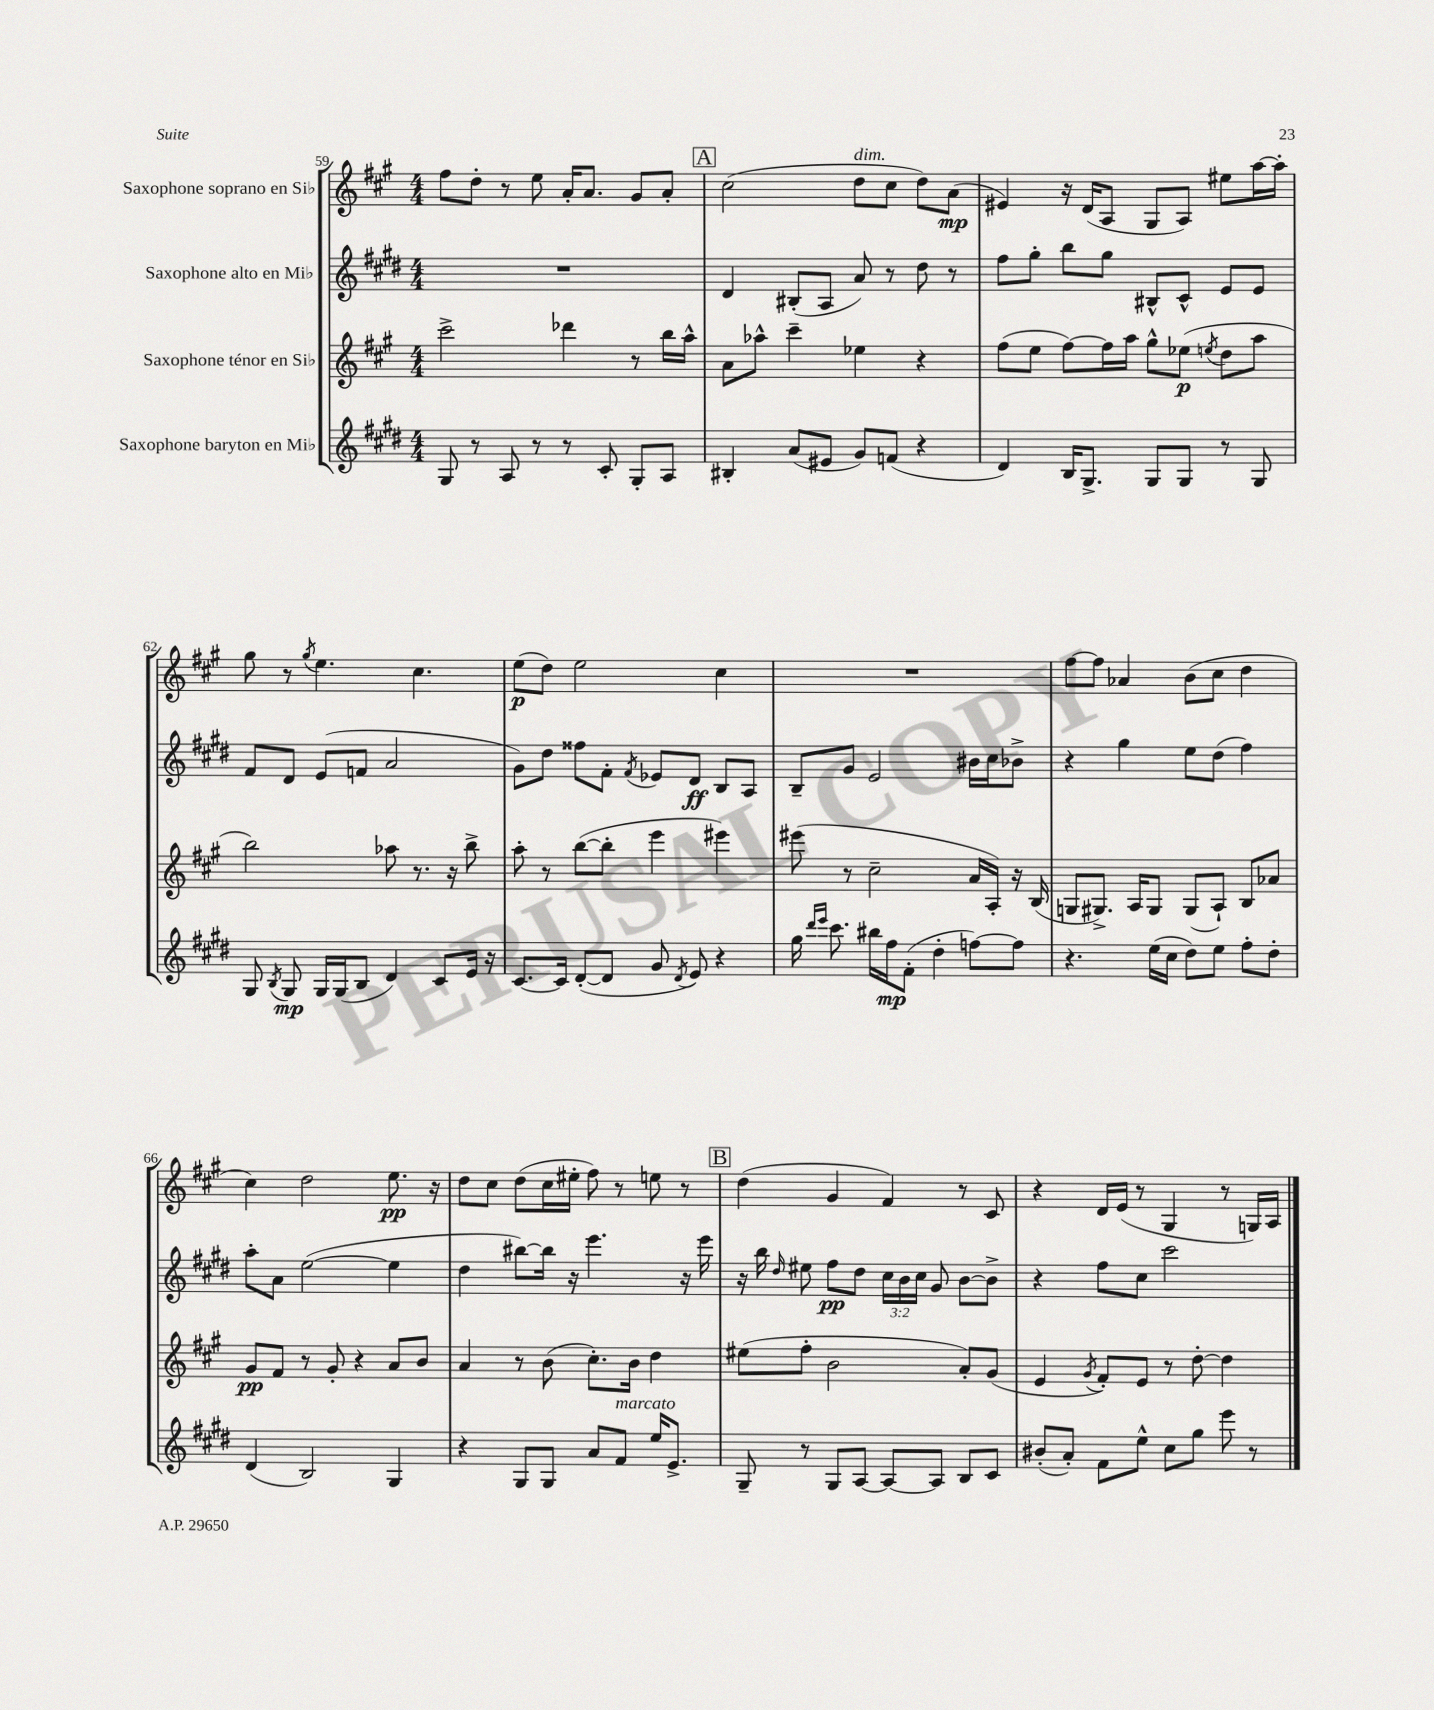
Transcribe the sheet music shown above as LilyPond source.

<<
\new StaffGroup <<
\new Staff = "s0" \with { instrumentName = "Saxophone soprano en Sib" } {
    \clef treble \key a \major \numericTimeSignature \time 4/4
    \autoBeamOff fis''8[ d''8]-. r8 e''8 a'16[-. a'8.] gis'8[ a'8]-. |
    \mark \markup { \box "A" } cis''2( d''8[^\markup { \italic "dim." } cis''8] d''8[) a'8]\mp( |
    eis'4) r16 d'16[( a8] gis8[ a8]) eis''8[ a''16~ a''16]-. |
    gis''8 r8 \acciaccatura { gis''8 } e''4. cis''4. |
    e''8[\p( d''8]) e''2 cis''4 |
    R1 |
    fis''8[~ fis''8] aes'4 b'8[( cis''8] d''4 |
    cis''4) d''2 e''8.\pp r16 |
    d''8[ cis''8] d''8[( cis''16 eis''16]-. fis''8) r8 e''8 r8 |
    \mark \markup { \box "B" } d''4( gis'4 fis'4) r8 cis'8 |
    r4 d'16[ e'16]( r8 gis4 r8 g16[) a16] \bar "|." |
}
\new Staff = "s1" \with { instrumentName = "Saxophone alto en Mib" } {
    \clef treble \key e \major \numericTimeSignature \time 4/4 \override Staff.TupletNumber.text = #tuplet-number::calc-fraction-text
    \autoBeamOff R1 |
    \mark \markup { \box "A" } dis'4 bis8[-.( a8] a'8) r8 dis''8 r8 |
    fis''8[ gis''8]-. b''8[ gis''8] bis8[-^ cis'8]-^ e'8[ e'8] |
    fis'8[ dis'8] e'8[( f'8] a'2 |
    gis'8[) dis''8] fisis''8[ fis'8]-. \acciaccatura { fis'8 } ees'8[ dis'8]\ff b8[ a8] |
    b8[-- gis'8] e'2 bis'16[ cis''16 bes'8]-> |
    r4 gis''4 e''8[ dis''8]( fis''4) |
    a''8[-. a'8] e''2~( e''4 |
    dis''4 bis''8[~) bis''16] r16 e'''4. r16 e'''16 |
    \mark \markup { \box "B" } r16 b''16 \grace { dis''16 } eis''8 fis''8[\pp dis''8] \tuplet 3/2 { cis''16[ b'16 cis''16] } gis'8 b'8[~ b'8]-> |
    r4 fis''8[ cis''8] cis'''2 \bar "|." |
}
\new Staff = "s2" \with { instrumentName = "Saxophone ténor en Sib" } {
    \clef treble \key a \major \numericTimeSignature \time 4/4
    \autoBeamOff cis'''2-> des'''4 r8 b''16[ a''16]-^ |
    \mark \markup { \box "A" } a'8[ aes''8]-^ cis'''4-- ees''4 r4 |
    fis''8[( e''8] fis''8[~) fis''16 a''16] gis''8[-^ ees''8]\p( \acciaccatura { e''8 } d''8[ a''8] |
    b''2) aes''8 r8. r16 b''8-> |
    a''8-. r8 b''8[~( b''8]-. e'''4 eis'''4) |
    eis'''8( r8 cis''2-- a'16[ a16]-.) r16 b16( |
    g8[ gis8.]->) a16[ gis8] gis8[( a8]-!) b8[ aes'8] |
    gis'8[\pp fis'8] r8 gis'8-. r4 a'8[ b'8] |
    a'4 r8 b'8( cis''8.[-.) b'16] d''4 |
    \mark \markup { \box "B" } eis''8[( fis''8]-. b'2 a'8[-.) gis'8]( |
    e'4 \acciaccatura { gis'8 } fis'8[-.) e'8] r8 d''8~-. d''4 \bar "|." |
}
\new Staff = "s3" \with { instrumentName = "Saxophone baryton en Mib" } {
    \clef treble \key e \major \numericTimeSignature \time 4/4
    \autoBeamOff gis8 r8 a8 r8 r8 cis'8-. gis8[-. a8] |
    \mark \markup { \box "A" } bis4-. a'8[( eis'8] gis'8[) f'8]( r4 |
    dis'4) b16[ gis8.]-> gis8[ gis8] r8 gis8 |
    gis8 \acciaccatura { b8 } gis8\mp gis16[ gis16( b8] dis'4) cis'8[ e'16] r16 |
    cis'8.[~ cis'16] dis'8[~-.( dis'8] gis'8 \acciaccatura { dis'8 } e'8) r4 |
    gis''16 \grace { dis'''16[ e'''16] } cis'''8. bis''16[ fis''16\mp fis'8]-.( dis''4-. f''8[~) f''8] |
    r4. e''16[( cis''16] dis''8[) e''8] fis''8[-. dis''8]-. |
    dis'4( b2) gis4 |
    r4 gis8[ gis8] a'8[ fis'8]^\markup { \italic "marcato" } e''16[ e'8.]-> |
    \mark \markup { \box "B" } gis8-- r8 gis8[ a8]~ a8[~ a8] b8[ cis'8] |
    bis'8[-.( a'8]-.) fis'8[ e''8]-^ cis''8[ gis''8] e'''8 r8 \bar "|." |
}
>>
>>
\layout { \context { \Score currentBarNumber = #59 } }
